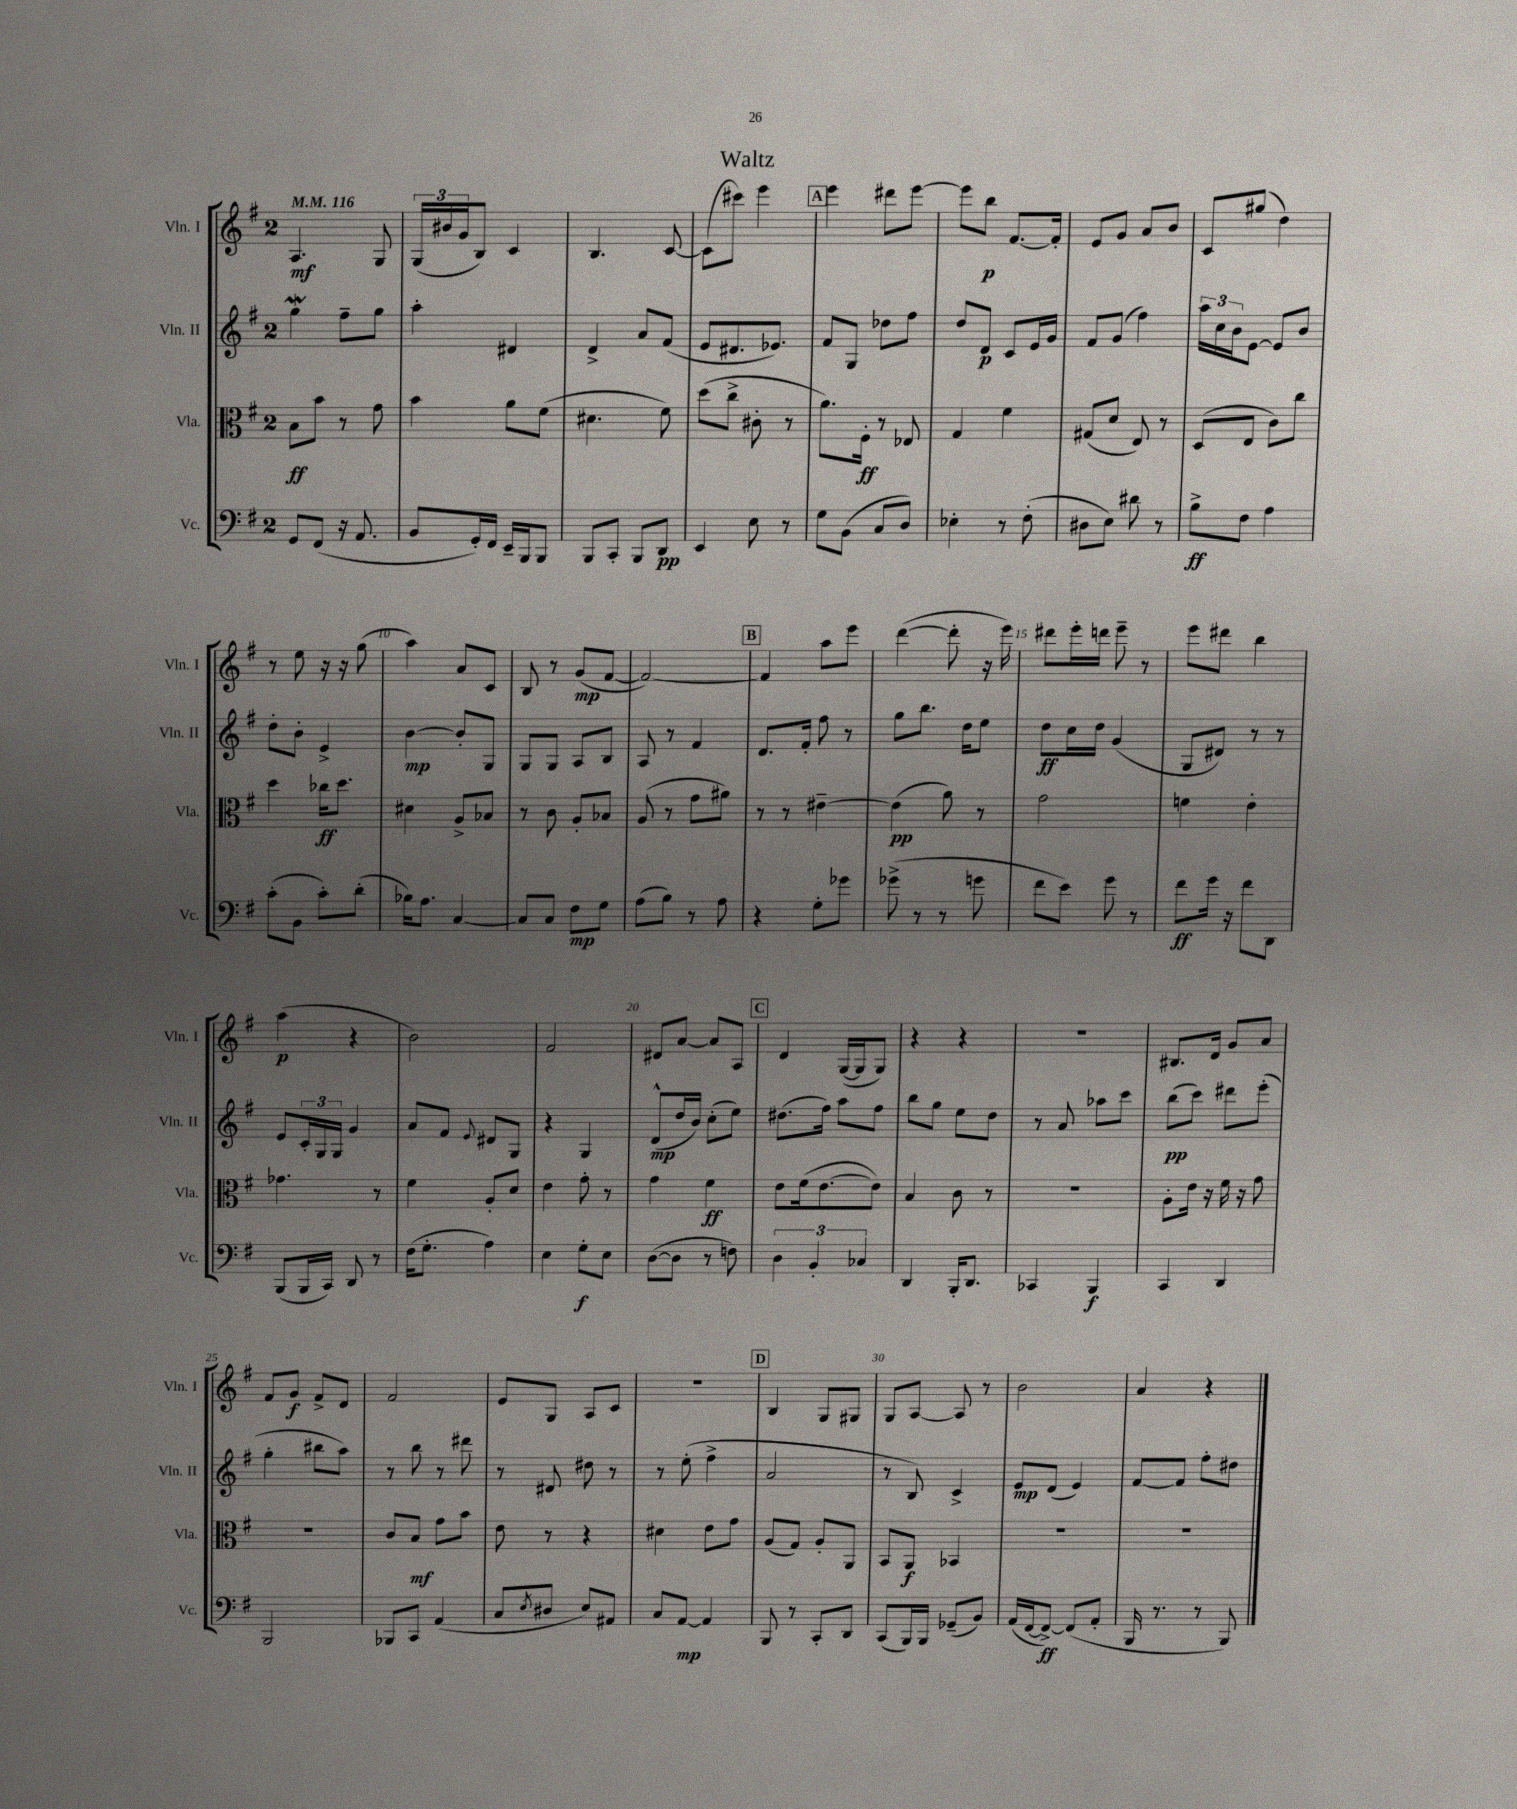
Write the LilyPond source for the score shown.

\header { title = "Waltz" }
<<
\new StaffGroup <<
\new Staff = "s0" \with { instrumentName = "Vln. I" shortInstrumentName = "Vln. I" } {
    \clef treble \key g \major \once \override Staff.TimeSignature.style = #'single-digit \time 2/4 \tempo 4 = 116
    a4.\mf g8 |
    \tuplet 3/2 { g16( bis'16 g'16 } b8) c'4 |
    b4. c'8~ |
    c'8( cis'''8) e'''4 |
    \mark \markup { \box "A" } e'''4 dis'''8 e'''8~ |
    e'''8 b''8\p fis'8.~ fis'16-. |
    e'8 g'8 a'8 b'8 |
    c'8 gis''8( d''4) |
    r8 e''8 r16 r16 g''8( |
    a''4) a'8 c'8 |
    b8 r8 g'8\mp( fis'8~ |
    fis'2~) |
    \mark \markup { \box "B" } fis'4 a''8 e'''8 |
    d'''4~( d'''8-. r16 e'''16) |
    dis'''8 e'''16-. d'''16 e'''8-- r8 |
    e'''8 dis'''8 b''4 |
    a''4\p( r4 |
    b'2) |
    fis'2 |
    dis'8 a'8~ a'8 a8 |
    \mark \markup { \box "C" } d'4 g16~( g16 g8) |
    r4 r4 |
    R2 |
    bis8. d'16 g'8 a'8 |
    fis'8 g'8\f fis'8-> d'8 |
    fis'2 |
    e'8 g8 a8 c'8 |
    R2 |
    \mark \markup { \box "D" } b4 g8 gis8 |
    g8 a8~ a8 r8 |
    b'2 |
    a'4 r4 \bar "|." |
}
\new Staff = "s1" \with { instrumentName = "Vln. II" shortInstrumentName = "Vln. II" } {
    \clef treble \key g \major \once \override Staff.TimeSignature.style = #'single-digit \time 2/4
    g''4\mordent fis''8-- g''8 |
    a''4-. dis'4 |
    d'4-> a'8 fis'8( |
    e'8 dis'8. ees'8.) |
    \mark \markup { \box "A" } fis'8 g8 des''8 fis''8 |
    d''8 d'8\p c'8 e'16 g'16 |
    fis'8 g'8( fis''4) |
    \tuplet 3/2 { a''16 c''16 b'16 } e'8~ e'8 b'8 |
    d''8-. b'8-. e'4-> |
    b'4~\mp b'8-. g8 |
    g8 g8 a8 b8 |
    a8 r8 fis'4 |
    \mark \markup { \box "B" } d'8. fis'16-. fis''8 r8 |
    g''8 b''8. d''16 e''8 |
    d''8\ff c''16 d''16 g'4( |
    g8 dis'8) r8 r8 |
    e'8 \tuplet 3/2 { c'16-. g16 g16 } g'4 |
    a'8 fis'8 \appoggiatura { e'8 } dis'8 g8 |
    r4 g4 |
    d'8-^\mp( d''16 b'16) c''8-.( e''8) |
    \mark \markup { \box "C" } dis''8.( fis''16) a''8 fis''8 |
    b''8 g''8 e''8 d''8 |
    r8 a'8 aes''8 c'''8 |
    b''8\pp( c'''8) dis'''8 e'''8-.( |
    g''4-. bis''8 a''8) |
    r8 b''8 r8 dis'''8 |
    r8 dis'8 dis''8 r8 |
    r8 e''8-.( fis''4-> |
    \mark \markup { \box "D" } a'2 |
    r8 b8) c'4-> |
    e'8\mp d'8( e'4) |
    fis'8~ fis'8 fis''8-. dis''8 \bar "|." |
}
\new Staff = "s2" \with { instrumentName = "Vla." shortInstrumentName = "Vla." } {
    \clef alto \key g \major \once \override Staff.TimeSignature.style = #'single-digit \time 2/4
    b8\ff b'8 r8 g'8 |
    b'4 a'8 fis'8( |
    dis'4. fis'8) |
    d''8( c''8-> cis'8-. r8 |
    \mark \markup { \box "A" } a'8.) fis16-.\ff r8 ees8 |
    g4 fis'4 |
    gis8( d'8 e8) r8 |
    d8( e8 c'8) c''8 |
    d''4 ces''16\ff d''8. |
    dis'4 a8-> bes8 |
    r8 c'8 a8-. bes8 |
    a8( r8 g'8 ais'8) |
    \mark \markup { \box "B" } r8 r8 eis'4~-- |
    eis'4\pp( a'8) r8 |
    g'2 |
    f'4 e'4-. |
    ges'4. r8 |
    fis'4 a8-. d'8 |
    e'4 g'8-. r8 |
    g'4 fis'4\ff |
    \mark \markup { \box "C" } e'8 fis'16( e'8.~ e'8) |
    b4 c'8 r8 |
    R2 |
    a8-. e'16 r16 fis'16 r16 g'8 |
    R2 |
    c'8 b8\mf g'8 b'8 |
    e'8 r8 r4 |
    dis'4 e'8 g'8 |
    \mark \markup { \box "D" } a8( g8) a8-. a,8 |
    b,8 a,8\f bes,4 |
    R2 |
    r2 \bar "|." |
}
\new Staff = "s3" \with { instrumentName = "Vc." shortInstrumentName = "Vc." } {
    \clef bass \key g \major \once \override Staff.TimeSignature.style = #'single-digit \time 2/4
    g,8 fis,8( r16 a,8. |
    b,8 g,16-.) fis,16 e,16-- b,,16 b,,8 |
    b,,8 c,8-. b,,8 d,8\pp |
    e,4 e8 r8 |
    \mark \markup { \box "A" } g8 b,8( c8 d8) |
    ees4-. r8 fis8-.( |
    dis8 e8) dis'8 r8 |
    b8->\ff fis8 a4 |
    c'8-.( b,8 c'8-.) d'8-.( |
    bes16) a8. c4~ |
    c8 c8 fis8\mp g8 |
    a8( b8) r8 a8 |
    \mark \markup { \box "B" } r4 g8-. ges'8 |
    ges'8->( r8 r8 g'8 |
    fis'8 e'8) g'8 r8 |
    fis'8\ff g'16 r16 fis'8 d,8 |
    b,,8( b,,16 c,16) d,8 r8 |
    fis16( g8.-. a4) |
    e4 g8-.\f e8 |
    d8~( d8 r8 f8) |
    \mark \markup { \box "C" } \tuplet 3/2 { d4 b,4-. ces4 } |
    d,4 b,,16-. d,8. |
    ces,4 b,,4\f |
    c,4 d,4 |
    b,,2 |
    bes,,8 c,8 a,4( |
    c8 \acciaccatura { e8 } dis8 e8) ais,8 |
    c8 a,8~\mp a,4 |
    \mark \markup { \box "D" } b,,8 r8 c,8-. d,8 |
    c,8( b,,16) b,,16 ges,8--( b,8) |
    a,16( fis,16~ fis,8~->\ff) fis,8( a,8-. |
    b,,16 r8. r8 b,,8) \bar "|." |
}
>>
>>
\layout { \context { \Score \override BarNumber.break-visibility = ##(#f #t #t) barNumberVisibility = #(every-nth-bar-number-visible 5) } }
